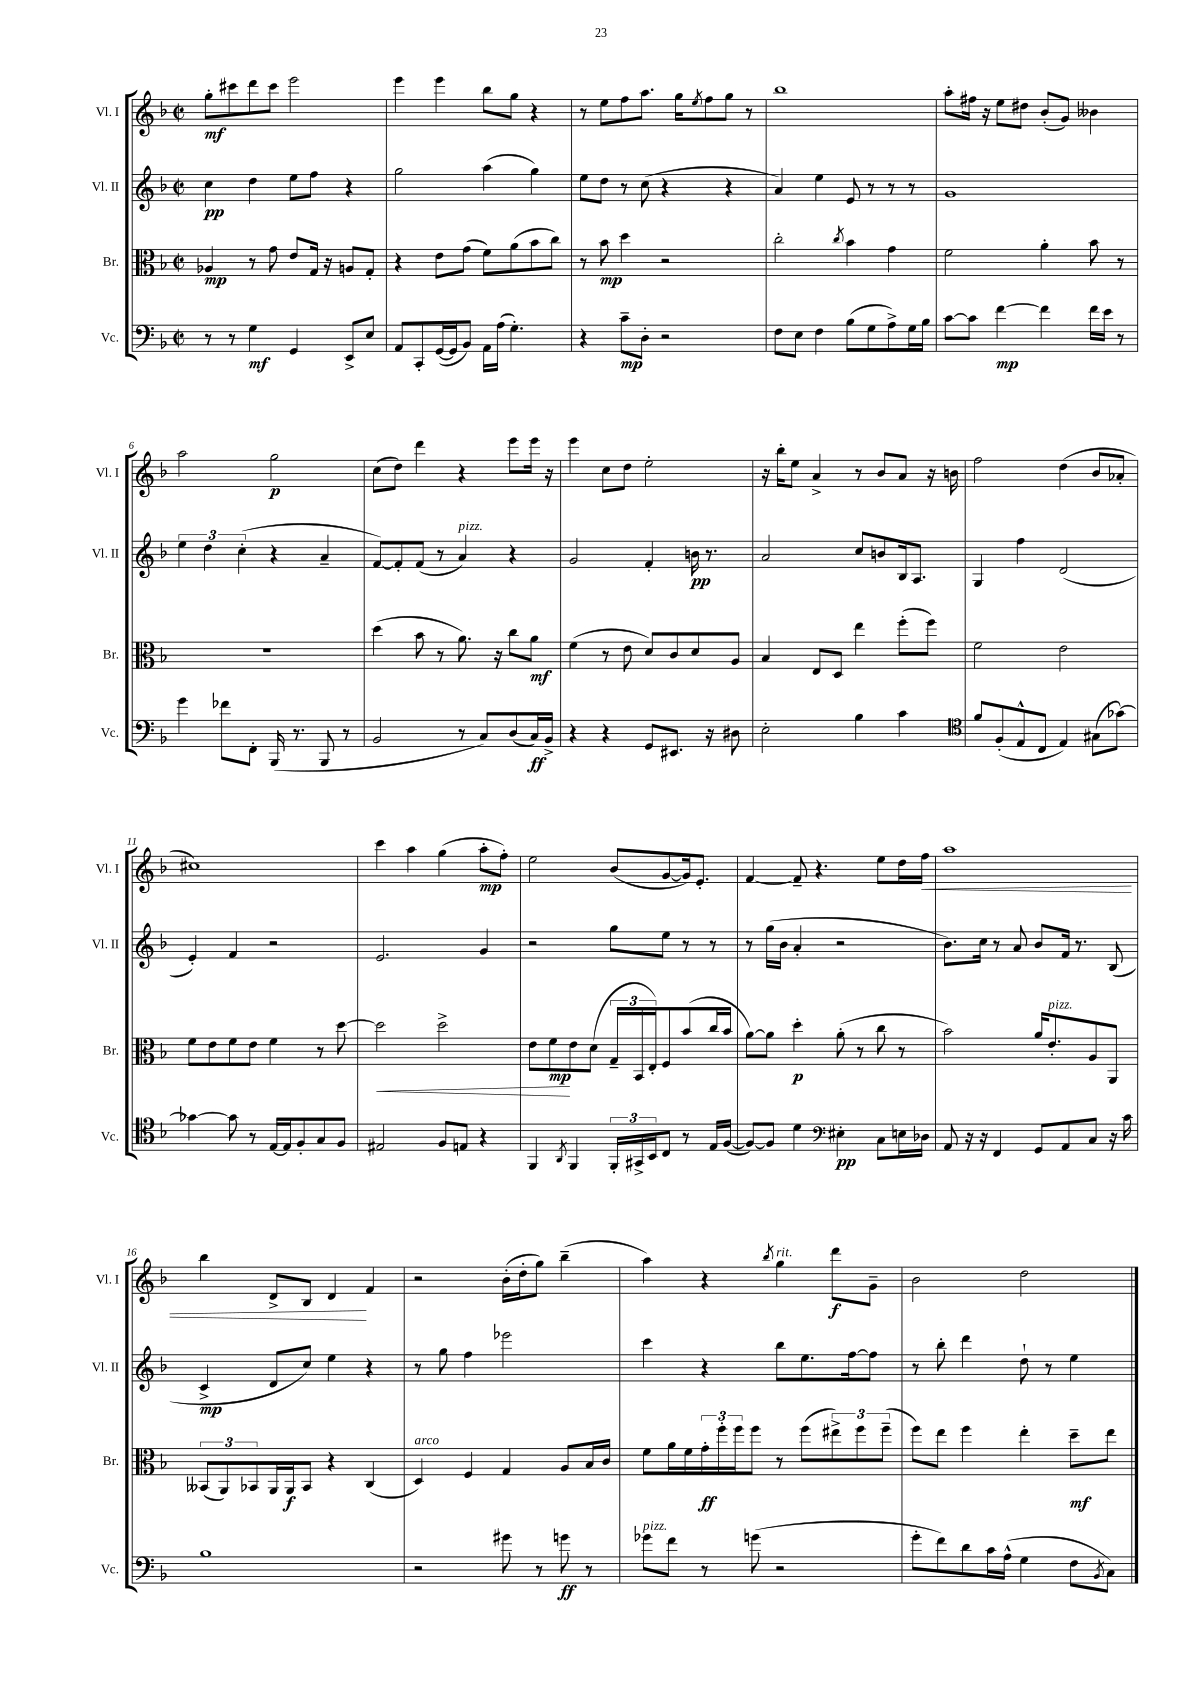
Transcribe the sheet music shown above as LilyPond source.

<<
\new StaffGroup <<
\new Staff = "s0" \with { instrumentName = "Vl. I" shortInstrumentName = "Vl. I" } {
    \clef treble \key f \major \defaultTimeSignature \time 2/2
    g''8-.\mf cis'''8 d'''8 cis'''8 e'''2 |
    e'''4 e'''4 bes''8 g''8 r4 |
    r8 e''8 f''8 a''8. g''16 \acciaccatura { e''8 } f''8 g''8 r8 |
    bes''1 |
    a''8-. fis''16 r16 e''8 dis''8 bes'8-.( g'8) beses'4 |
    a''2 g''2\p |
    c''8( d''8) d'''4 r4 e'''8 e'''16 r16 |
    e'''4 c''8 d''8 e''2-. |
    r16 bes''16-. e''8 a'4-> r8 bes'8 a'8 r16 b'16 |
    f''2 d''4( bes'8 aes'8-. |
    cis''1) |
    c'''4 a''4 g''4( a''8-.\mp f''8-.) |
    e''2 bes'8( g'8~ g'16) e'8.-. |
    f'4~ f'8-- r4. e''8 d''16 f''16\< |
    a''1 |
    bes''4 d'8-> bes8 d'4\! f'4 |
    r2 bes'16-.( d''16-. g''8) bes''4--( |
    a''4) r4 \acciaccatura { bes''8 } g''4^\markup { \italic "rit." } d'''8\f g'8-- |
    bes'2 d''2 \bar "|." |
}
\new Staff = "s1" \with { instrumentName = "Vl. II" shortInstrumentName = "Vl. II" } {
    \clef treble \key f \major \defaultTimeSignature \time 2/2
    c''4\pp d''4 e''8 f''8 r4 |
    g''2 a''4( g''4) |
    e''8 d''8 r8 c''8( r4 r4 |
    a'4) e''4 e'8 r8 r8 r8 |
    g'1 |
    \tuplet 3/2 { e''4 d''4 c''4-.( } r4 a'4-- |
    f'8~) f'8-. f'8( r8 a'4^\markup { \italic "pizz." }) r4 |
    g'2 f'4-. b'16\pp r8. |
    a'2 c''8 b'8 bes16 a8. |
    g4 f''4 d'2( |
    e'4-.) f'4 r2 |
    e'2. g'4 |
    r2 g''8 e''8 r8 r8 |
    r8 g''16( bes'16 a'4-. r2 |
    bes'8.) c''16 r8 a'8 bes'8 f'16 r8. bes8( |
    c'4->\mp d'8 c''8) e''4 r4 |
    r8 g''8 f''4 ees'''2 |
    c'''4 r4 bes''8 e''8. f''16~ f''8 |
    r8 bes''8-. d'''4 d''8-! r8 e''4 \bar "|." |
}
\new Staff = "s2" \with { instrumentName = "Br." shortInstrumentName = "Br." } {
    \clef alto \key f \major \defaultTimeSignature \time 2/2
    aes4\mp r8 g'8 e'8 g16 r16 a8 g8-. |
    r4 e'8 g'8( f'8) a'8( bes'8 c''8) |
    r8 bes'8\mp d''4 r2 |
    c''2-. \acciaccatura { c''8 } bes'4 g'4 |
    f'2 a'4-. bes'8 r8 |
    r1 |
    d''4( bes'8 r8 a'8.) r16 c''8 a'8\mf |
    f'4( r8 e'8 d'8) c'8 d'8 a8 |
    bes4 e8 d8 e''4 f''8-.( f''8) |
    f'2 e'2 |
    f'8 e'8 f'8 e'8 f'4 r8 d''8~ |
    d''2\< d''2-> |
    e'8 f'8\mp\! e'8 d'8( \tuplet 3/2 { g16-- bes,16 e16-.) } f8 bes'8( c''16 bes'16 |
    a'8~) a'8 d''4-.\p a'8-.( r8 c''8 r8 |
    bes'2) a'16 e'8.-.^\markup { \italic "pizz." } a8 a,8 |
    \tuplet 3/2 { beses,8( a,8) bes,8 } a,16 a,16\f bes,8 r4 c4( |
    d4^\markup { \italic "arco" }) f4 g4 a8 bes16 c'16 |
    f'8 a'16 f'16 \tuplet 3/2 { g'16-.\ff f''16-. f''16 } f''8 r8 f''8( \tuplet 3/2 { eis''8->) f''8 f''8--( } |
    f''8) e''8 f''4 e''4-. d''8--\mf e''8 \bar "|." |
}
\new Staff = "s3" \with { instrumentName = "Vc." shortInstrumentName = "Vc." } {
    \clef bass \key f \major \defaultTimeSignature \time 2/2
    r8 r8 g4\mf g,4 e,8-> e8 |
    a,8 c,8-. g,16~( g,16 bes,8) a,16 a16( g4.-.) |
    r4 c'8--\mp d8-. r2 |
    f8 e8 f4 bes8( g8 a8->) g16 bes16 |
    c'8~ c'8 f'4~\mp f'4 f'16 e'16 r8 |
    g'4 fes'8 f,8-. bes,,16( r8. bes,,8 r8 |
    bes,2 r8 c8) d8( c16\ff) bes,16-> |
    r4 r4 g,8 eis,8. r16 dis8 |
    e2-. bes4 c'4 |
    \clef tenor f'8 f8-.( e8-^ c8 e4) gis8( ges'8~) |
    ges'4~ ges'8 r8 e16~ e16 f8-. g8 f8 |
    eis2 f8 e8 r4 |
    f,4 \acciaccatura { a,8 } f,4 \tuplet 3/2 { f,16-. gis,16-> bes,16 } c8 r8 e16 f16~( |
    f8~) f8 d'4 \clef bass eis4-.\pp c8 e16 des16 |
    a,8 r16 r16 f,4 g,8 a,8 c8 r16 c'16 |
    bes1 |
    r2 gis'8 r8 g'8\ff r8 |
    ges'8^\markup { \italic "pizz." } f'8 r8 g'8( r2 |
    g'8-. f'8) d'8 c'16 a16-^( g4 f8 \acciaccatura { bes,8 } c8) \bar "|." |
}
>>
>>
